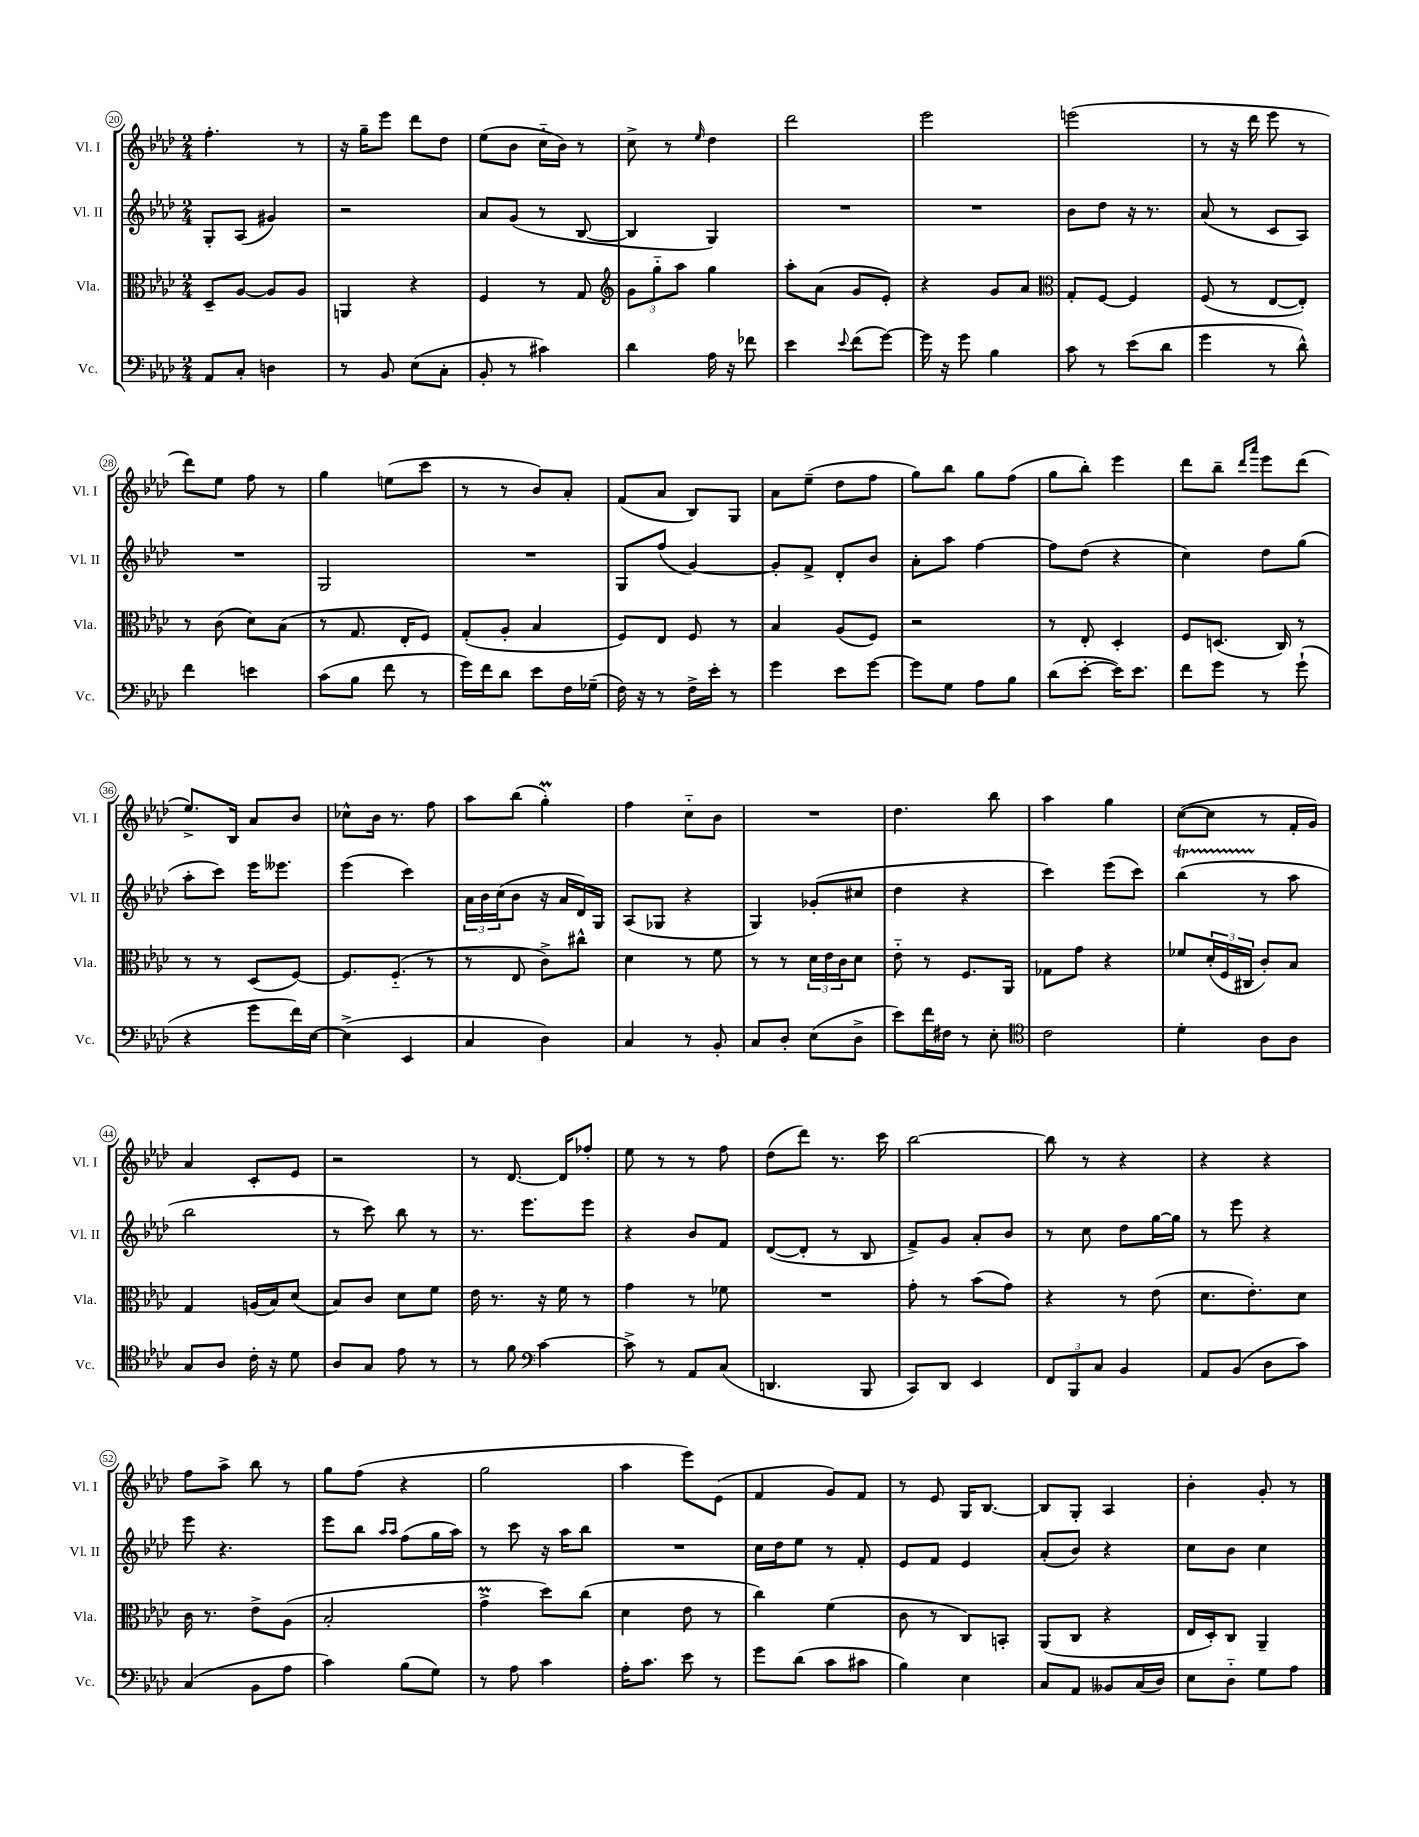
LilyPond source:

<<
\new StaffGroup <<
\new Staff = "s0" \with { instrumentName = "Vl. I" shortInstrumentName = "Vl. I" } {
    \clef treble \key aes \major \numericTimeSignature \time 2/4
    f''4.-. r8 |
    r16 g''16-- ees'''8 des'''8 des''8 |
    ees''8( bes'8 c''16-_ bes'16) r8 |
    c''8-> r8 \grace { ees''16 } des''4 |
    des'''2 |
    ees'''2 |
    e'''2( |
    r8 r16 des'''16 ees'''8 r8 |
    des'''8) ees''8 f''8 r8 |
    g''4 e''8( c'''8 |
    r8 r8 bes'8) aes'8-. |
    f'8( aes'8 bes8) g8 |
    aes'8 ees''8--( des''8 f''8 |
    g''8) bes''8 g''8 f''8( |
    g''8 bes''8-.) ees'''4 |
    des'''8 bes''8-- \grace { des'''16 aes'''16 } ees'''8 des'''8( |
    ees''8.->) bes16 aes'8 bes'8 |
    ces''8-^ bes'16 r8. f''8 |
    aes''8 bes''8( g''4-.\prall) |
    f''4 c''8-_ bes'8 |
    R2 |
    des''4. bes''8 |
    aes''4 g''4 |
    c''8~( c''8 r8 f'16-. g'16) |
    aes'4 c'8-. ees'8 |
    r2 |
    r8 des'8.~ des'16 fes''8-. |
    ees''8 r8 r8 f''8 |
    des''8( des'''8) r8. c'''16 |
    bes''2~ |
    bes''8 r8 r4 |
    r4 r4 |
    f''8 aes''8-> bes''8 r8 |
    g''8 f''8( r4 |
    g''2 |
    aes''4 ees'''8) ees'8( |
    f'4 g'8) f'8 |
    r8 ees'8 g16 bes8.~ |
    bes8 g8-. aes4 |
    bes'4-. g'8-. r8 \bar "|." |
}
\new Staff = "s1" \with { instrumentName = "Vl. II" shortInstrumentName = "Vl. II" } {
    \clef treble \key aes \major \numericTimeSignature \time 2/4
    g8-. aes8( gis'4) |
    r2 |
    aes'8 g'8( r8 bes8~ |
    bes4 g4) |
    R2 |
    R2 |
    bes'8 des''8 r16 r8. |
    aes'8( r8 c'8 aes8) |
    R2 |
    g2 |
    R2 |
    g8 f''8( g'4~) |
    g'8-. f'8-> des'8-. bes'8 |
    aes'8-. aes''8 f''4~ |
    f''8 des''8( r4 |
    c''4) des''8 g''8( |
    aes''8-. c'''8) ees'''16 eeses'''8. |
    ees'''4( c'''4) |
    \tuplet 3/2 { aes'16 bes'16 c''16( } bes'8 r16 aes'16 des'16) g16 |
    aes8( ges8 r4 |
    g4) ges'8-.( cis''8 |
    des''4 r4 |
    c'''4) ees'''8( c'''8) |
    bes''4\startTrillSpan( r8\stopTrillSpan aes''8 |
    bes''2 |
    r8 c'''8) bes''8 r8 |
    r8. ees'''8. ees'''8 |
    r4 bes'8 f'8 |
    des'8~( des'8-. r8 bes8 |
    f'8->) g'8 aes'8-. bes'8 |
    r8 c''8 des''8 g''16~ g''16 |
    r8 ees'''8 r4 |
    ees'''8 r4. |
    ees'''8 bes''8 \grace { aes''16 aes''16 } f''8( g''16 aes''16) |
    r8 c'''8 r16 aes''16 bes''8 |
    R2 |
    c''16 des''16 ees''8 r8 f'8-. |
    ees'8 f'8 ees'4 |
    aes'8-.( bes'8) r4 |
    c''8 bes'8 c''4 \bar "|." |
}
\new Staff = "s2" \with { instrumentName = "Vla." shortInstrumentName = "Vla." } {
    \clef alto \key aes \major \numericTimeSignature \time 2/4
    des8-- aes8~ aes8 aes8 |
    a,4 r4 |
    f4 r8 g8 |
    \clef treble \tuplet 3/2 { g'8 g''8-_ aes''8 } g''4 |
    aes''8-. aes'8( g'8 ees'8-.) |
    r4 g'8 aes'8 |
    \clef alto g8-. f8~ f4 |
    f8( r8 ees8~ ees8-.) |
    r8 c'8( des'8) bes8( |
    r8 g8. ees16-. f8) |
    g8-.( aes8-. bes4 |
    f8) ees8 f8 r8 |
    bes4 aes8( f8) |
    r2 |
    r8 ees8-. des4-. |
    f8 d8.( c16) r8 |
    r8 r8 des8( f8~) |
    f8. f8.-_( r8 |
    r8 ees8 c'8->) cis''8-^ |
    des'4 r8 f'8 |
    r8 r8 \tuplet 3/2 { des'16 ees'16 c'16 } des'8 |
    ees'8-_ r8 f8. aes,16 |
    ges8 g'8 r4 |
    fes'8 \tuplet 3/2 { des'16-.( f16 cis16 } c'8-.) bes8 |
    g4 a16( bes16) des'8( |
    bes8) c'8 des'8 f'8 |
    ees'16 r8. r16 f'16 r8 |
    g'4 r8 fes'8 |
    R2 |
    g'8-. r8 bes'8( g'8) |
    r4 r8 ees'8( |
    des'8. ees'8.-.) des'8 |
    c'16 r8. ees'8-> aes8( |
    bes2-. |
    g'4->\prall des''8) c''8( |
    des'4 ees'8 r8 |
    c''4) f'4( |
    c'8 r8 c8) b,8-. |
    aes,8( c8 r4 |
    ees16 des16-.) c8 aes,4-- \bar "|." |
}
\new Staff = "s3" \with { instrumentName = "Vc." shortInstrumentName = "Vc." } {
    \clef bass \key aes \major \numericTimeSignature \time 2/4
    aes,8 c8-. d4 |
    r8 bes,8 ees8( c8-. |
    bes,8-. r8 cis'4) |
    des'4 aes16 r16 fes'8 |
    ees'4 \appoggiatura { ees'8 } f'8( g'8~) |
    g'16 r16 g'8 bes4 |
    c'8 r8 ees'8( des'8 |
    g'4 r8 des'8-^) |
    f'4 e'4 |
    c'8( bes8 f'8 r8 |
    g'16) f'16 des'8 ees'8 f16 ges16--( |
    f16) r16 r8 f16-> ees'16-. r8 |
    g'4 ees'8 g'8~ |
    g'8 g8 aes8 bes8 |
    des'8( ees'8~-. ees'16) ees'8. |
    f'8 g'8 r8 g'8-!( |
    r4 g'8 f'16) ees16~ |
    ees4->( ees,4 |
    c4 des4) |
    c4 r8 bes,8-. |
    c8 des8-. ees8( des8-> |
    ees'8) f'16 fis16 r8 ees8-. |
    \clef tenor c'2 |
    des'4-. aes8 aes8 |
    g8 aes8 c'16-. r16 des'8 |
    aes8 g8 ees'8 r8 |
    r8 f'8 \clef bass c'4~ |
    c'8-> r8 aes,8 c8( |
    d,4. bes,,8 |
    c,8) des,8 ees,4 |
    \tuplet 3/2 { f,8 bes,,8 c8 } bes,4 |
    aes,8 bes,8( des8 c'8) |
    c4( bes,8 aes8 |
    c'4) bes8( g8) |
    r8 aes8 c'4 |
    aes16-. c'8. ees'8 r8 |
    g'8 des'8( c'8 cis'8 |
    bes4) ees4 |
    c8 aes,8 beses,8 c16( des16) |
    ees8 des8-_ g8 aes8 \bar "|." |
}
>>
>>
\layout { \context { \Score currentBarNumber = #20 \override BarNumber.stencil = #(make-stencil-circler 0.1 0.3 ly:text-interface::print) } }
